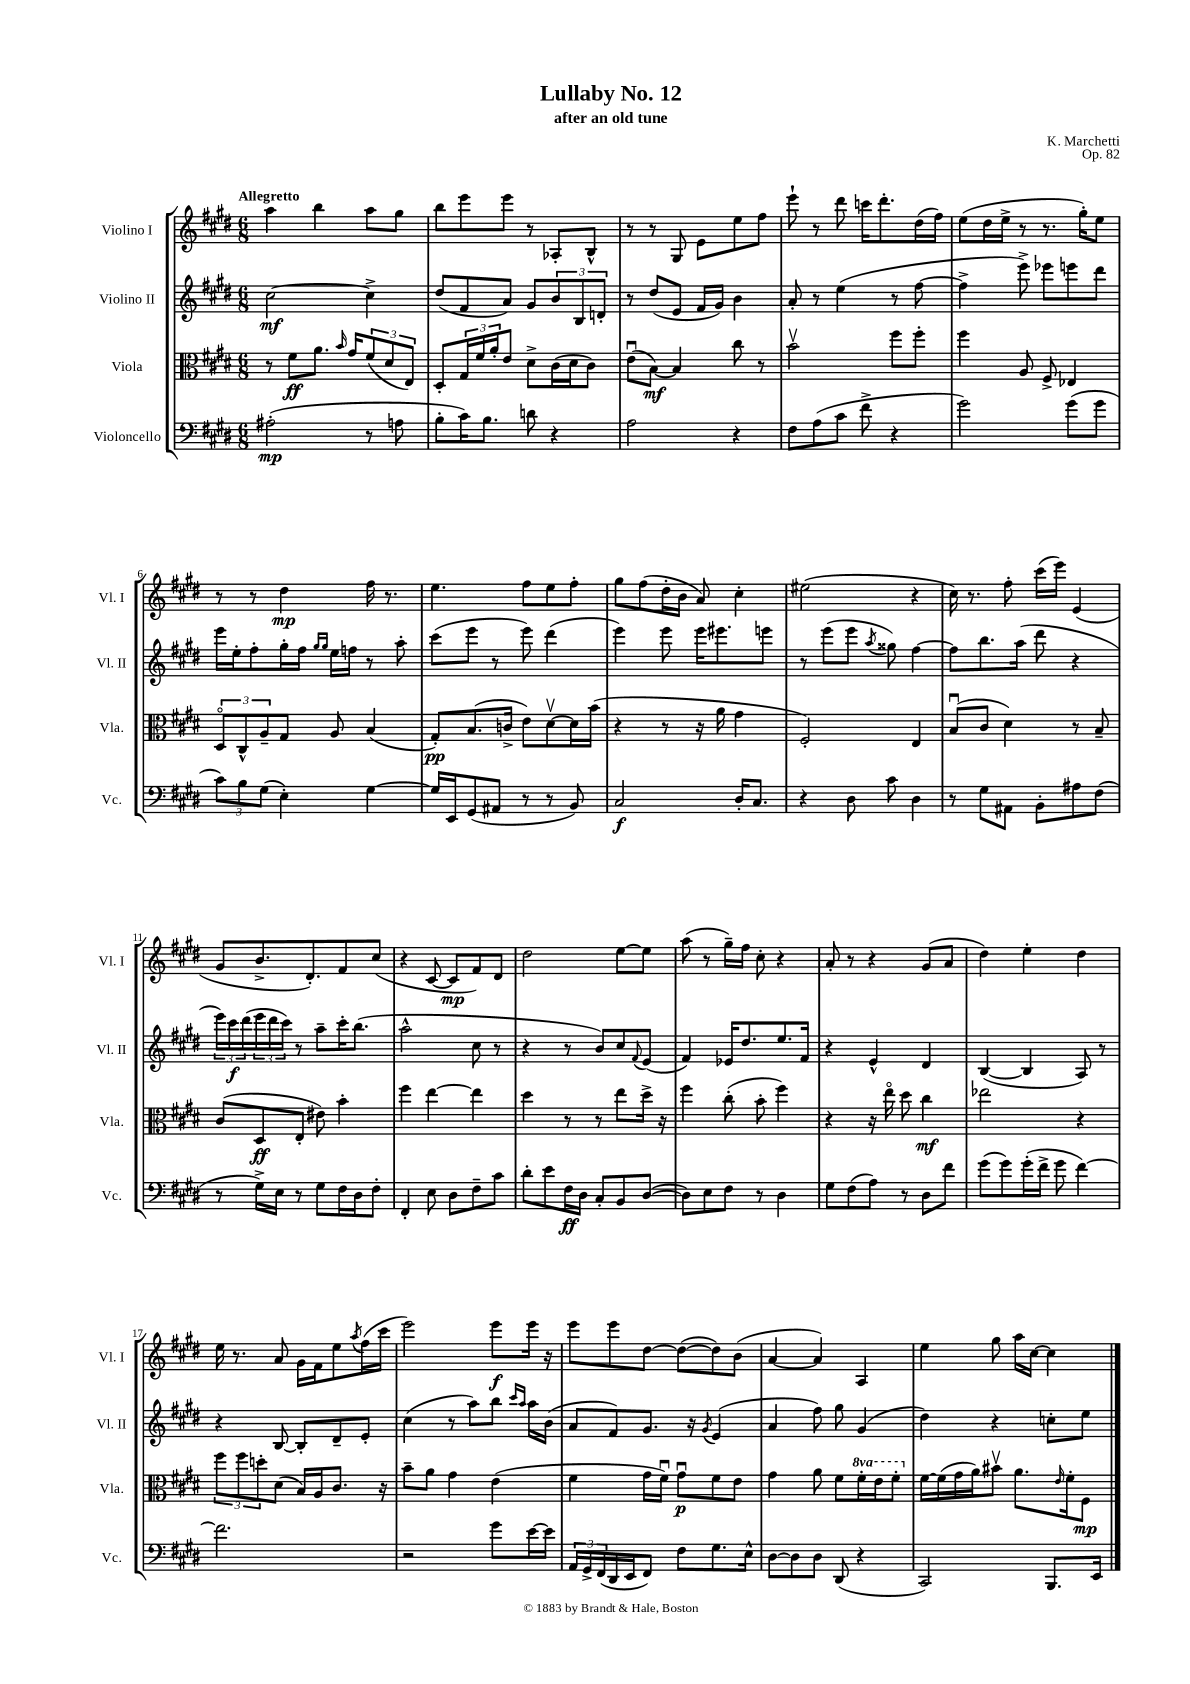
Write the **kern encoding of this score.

**kern	**dynam	**kern	**dynam	**kern	**dynam	**kern	**dynam
*part4	*part4	*part3	*part3	*part2	*part2	*part1	*part1
*staff4	*staff4	*staff3	*staff3	*staff2	*staff2	*staff1	*staff1
*I"Violoncello	*	*I"Viola	*	*I"Violino II	*	*I"Violino I	*
*I'Vc.	*	*I'Vla.	*	*I'Vl. II	*	*I'Vl. I	*
*clefF4	*	*clefC3	*	*clefG2	*	*clefG2	*
*k[f#c#g#d#]	*	*k[f#c#g#d#]	*	*k[f#c#g#d#]	*	*k[f#c#g#d#]	*
*M6/8	*	*M6/8	*	*M6/8	*	*M6/8	*
=1	=1	=1	=1	=1	=1	=1	=1
!	!	!	!	!	!	!LO:TX:a:B:t=Allegretto	!
(2A#X'\	mp	8r	.	[2cc#\	mf	4aa\	.
.	.	8f#\L	ff	.	.	.	.
.	.	8.a\J	.	.	.	4bb\	.
.	.	16qqb/	.	.	.	.	.
.	.	16g#/KL	.	.	.	.	.
8r	.	(12f#/	.	4cc#^\]	.	8aa\L	.
.	.	12d#/	.	.	.	.	.
8An\	.	.	.	.	.	8gg#\J	.
.	.	12E/J)	.	.	.	.	.
=2	=2	=2	=2	=2	=2	=2	=2
8B'\L	.	8D#'/L	.	(8dd#/L	.	8bb\L	.
16c#\K)	.	24G#/L	.	8f#/	.	8eee\	.
.	.	24f#/	.	.	.	.	.
8.B\J	.	.	.	.	.	.	.
.	.	24a'/J	.	.	.	.	.
.	.	8e/J	.	8a/J)	.	8eee\J	.
8dn\	.	8d#^\L	.	8g#/L	.	8r	.
4r	.	(16c#\L	.	12b/	.	8A-X'/L	.
.	.	16d#\J	.	.	.	.	.
.	.	.	.	12B/	.	.	.
.	.	8c#\J)	.	.	.	8B^^/J	.
.	.	.	.	12dn'/J	.	.	.
=3	=3	=3	=3	=3	=3	=3	=3
2A\	.	(8eu\L	.	8r	.	8r	.
.	.	[8B\J)	mf	(8dd#/L	.	8r	.
.	.	4B/]	.	8e/J	.	8G#/	.
.	.	.	.	16f#/LL	.	8e\L	.
.	.	.	.	16g#/JJ)	.	.	.
4r	.	8cc#\	.	4b\	.	8ee\	.
.	.	8r	.	.	.	8ff#\J	.
=4	=4	=4	=4	=4	=4	=4	=4
8F#\L	.	2bv\	.	8a'/	.	8eee`\	.
(8A\	.	.	.	8r	.	8r	.
8c#\J	.	.	.	(4ee\	.	8ddd#\	.
8f#^\	.	.	.	.	.	16cccn\KL	.
.	.	.	.	.	.	8.ddd#'\	.
4r	.	8ff#\L	.	8r	.	.	.
.	.	8ff#'\J	.	[8ff#\	.	(16dd#\L	.
.	.	.	.	.	.	16ff#\JJ)	.
=5	=5	=5	=5	=5	=5	=5	=5
2g#\)	.	4ff#\	.	4ff#^\]	.	(8ee\L	.
.	.	.	.	.	.	16dd#\L	.
.	.	.	.	.	.	16ee^\JJ	.
.	.	8A/	.	8eee^\)	.	8r	.
.	.	8F#^/	.	8eee-X\L	.	8.r	.
(8g#\L	.	4E-X/	.	8eeen\	.	.	.
.	.	.	.	.	.	16gg#'\KL)	.
8g#\J	.	.	.	8ddd#\J	.	8ee\J	.
!!LO:LB:g=z
=6	=6	=6	=6	=6	=6	=6	=6
12c#\L)	.	12D#/L	.	16eee\LL	.	8r	.
.	.	.	.	16ee'\J	.	.	.
12B\	.	12C#^^/	.	.	.	.	.
.	.	.	.	8ff#'\	.	8r	.
(12G#\J	.	12A~/	.	.	.	.	.
4E'\)	.	8G#/J	.	16gg#'\L	.	4dd#\	mp
.	.	.	.	16ff#\JJ	.	.	.
.	.	.	.	16qqgg#/LL	.	.	.
.	.	.	.	16qqgg#/JJ	.	.	.
.	.	8A/	.	16ee\LL	.	.	.
.	.	.	.	16ffn\JJ	.	.	.
[4G#\	.	(4B/	.	8r	.	16ff#\	.
.	.	.	.	.	.	8.r	.
.	.	.	.	8aa'\	.	.	.
=7	=7	=7	=7	=7	=7	=7	=7
16G#/LL]	.	8G#'/L)	pp	(8ccc#\L	.	4.ee\	.
16EE/J	.	.	.	.	.	.	.
(8GG#/	.	(8.B/	.	8eee\J	.	.	.
8AA#X/J	.	.	.	8r	.	.	.
.	.	16cn^/Jk	.	.	.	.	.
8r	.	8e\L)	.	8eee\)	.	8ff#\L	.
8r	.	[8d#v\	.	(4ddd#\	.	8ee\	.
8BB/)	.	16d#\L]	.	.	.	8ff#'\J	.
.	.	(16b\JJ	.	.	.	.	.
=8	=8	=8	=8	=8	=8	=8	=8
2C#/	f	4r	.	4eee\)	.	8gg#\L	.
.	.	.	.	.	.	(8ff#\	.
.	.	8r	.	8eee\	.	16dd#'\L	.
.	.	.	.	.	.	16b\JJ	.
.	.	16r	.	16eee\KL	.	8a/)	.
.	.	16a\	.	8.eee#X\	.	.	.
16D#'/KL	.	4g#\	.	.	.	4cc#'\	.
8.C#/J	.	.	.	.	.	.	.
.	.	.	.	8eeen\J	.	.	.
=9	=9	=9	=9	=9	=9	=9	=9
4r	.	2F#'/)	.	8r	.	(2ee#X\	.
.	.	.	.	(8eee\L	.	.	.
8D#\	.	.	.	8eee\J	.	.	.
.	.	.	.	8qaa/	.	.	.
8c#\	.	.	.	8gg##X\)	.	.	.
4D#\	.	4E/	.	[4ff#\	.	4r	.
=10	=10	=10	=10	=10	=10	=10	=10
8r	.	(8Bu/L	.	8ff#\L]	.	16cc#\)	.
.	.	.	.	.	.	8.r	.
8G#\L	.	8c#/J	.	8.bb\	.	.	.
8AA#X\J	.	4d#\)	.	.	.	8ff#'\	.
.	.	.	.	(16aa\Jk	.	.	.
8BB'\L	.	.	.	8ddd#\	.	(16ccc#\LL	.
.	.	.	.	.	.	16eee\JJ)	.
8A#X\	.	8r	.	4r	.	(4e/	.
(8F#\J	.	8B~/	.	.	.	.	.
!!LO:LB:g=z
=11	=11	=11	=11	=11	=11	=11	=11
8r	.	(8c#/L	.	24eee\LL)	.	8g#/L	.
.	.	.	.	24ccc#\	f	.	.
.	.	.	.	(24ddd#\	.	.	.
16G#^\LL)	.	8D#/	ff	24eee\	.	8.b^/	.
.	.	.	.	24ddd#\	.	.	.
16E\JJ	.	.	.	.	.	.	.
.	.	.	.	24ccc#\JJ)	.	.	.
8r	.	8E'/J	.	8r	.	.	.
.	.	.	.	.	.	8.d#'/)	.
8G#\L	.	8e#X\)	.	8aa~\L	.	.	.
16F#\L	.	4b'\	.	16ccc#'\K	.	8f#/	.
16D#\J	.	.	.	(8.bb\J	.	.	.
8F#'\J	.	.	.	.	.	(8cc#/J	.
=12	=12	=12	=12	=12	=12	=12	=12
4FF#'/	.	4ff#\	.	2aa^^\	.	4r	.
8E\	.	[4ee\	.	.	.	[8c#/	.
8D#\L	.	.	.	.	.	8c#/L]	mp
8F#~\	.	4ee\]	.	8cc#\	.	8f#/)	.
8c#\J	.	.	.	8r	.	8d#/J	.
=13	=13	=13	=13	=13	=13	=13	=13
8d#'\L	.	4dd#\	.	4r	.	2dd#\	.
8e\	.	.	.	.	.	.	.
16F#\L	ff	8r	.	8r	.	.	.
16D#\JJ	.	.	.	.	.	.	.
8C#'/L	.	8r	.	8b/L)	.	.	.
8BB/	.	8ee\L	.	8cc#/	.	[8ee\L	.
.	.	.	.	8qqf#/	.	.	.
([8D#/J	.	16dd#^\Jk	.	(8e/J	.	8ee\J]	.
.	.	16r	.	.	.	.	.
=14	=14	=14	=14	=14	=14	=14	=14
8D#\L])	.	4ff#\	.	4f#/)	.	(8aa\	.
8E\	.	.	.	.	.	8r	.
8F#\J	.	(8cc#'\	.	16e-X/KL	.	16gg#~\LL)	.
.	.	.	.	8.dd#/	.	16ff#\JJ	.
8r	.	8b'\	.	.	.	8cc#'\	.
4D#\	.	4ff#\)	.	8.ee/	.	4r	.
.	.	.	.	16f#/Jk	.	.	.
=15	=15	=15	=15	=15	=15	=15	=15
8G#\L	.	4r	.	4r	.	8a'/	.
(8F#\	.	.	.	.	.	8r	.
8A\J)	.	16r	.	4e^^/	.	4r	.
.	.	16ee\	.	.	.	.	.
8r	.	8dd#\	.	.	.	.	.
8D#\L	.	4cc#\	mf	4d#/	.	(8g#/L	.
8f#\J	.	.	.	.	.	8a/J	.
=16	=16	=16	=16	=16	=16	=16	=16
(8g#\L	.	2ee-X\	.	([4B/	.	4dd#\)	.
8g#\)	.	.	.	.	.	.	.
(16g#'\L	.	.	.	4B/]	.	4ee'\	.
16f#^\JJ	.	.	.	.	.	.	.
8g#\	.	.	.	.	.	.	.
[4f#\)	.	4r	.	8A/)	.	4dd#\	.
.	.	.	.	8r	.	.	.
!!LO:LB:g=z
=17	=17	=17	=17	=17	=17	=17	=17
2.f#\]	.	12ff#\L	.	4r	.	16ee\	.
.	.	.	.	.	.	8.r	.
.	.	12ff#\	.	.	.	.	.
.	.	12ddn'\	.	.	.	.	.
.	.	(8d#\J	.	[8B/	.	8a/	.
.	.	16B/LL)	.	8B'/L]	.	16g#\LL	.
.	.	16A/J	.	.	.	16f#\J	.
.	.	8.c#/J	.	8d#~/	.	8ee\	.
.	.	.	.	.	.	8qaa/	.
.	.	.	.	8e'/J	.	(16ff#\L	.
.	.	16r	.	.	.	16ccc#\JJ	.
=18	=18	=18	=18	=18	=18	=18	=18
2r	.	8b~\L	.	(4cc#\	.	2eee\)	.
.	.	8a\J	.	.	.	.	.
.	.	4g#\	.	8r	.	.	.
.	.	.	.	8aa\L)	.	.	.
8g#\L	.	(4e\	.	8bb\J	.	8eee\L	f
.	.	.	.	16qqccc#/LL	.	.	.
.	.	.	.	16qqaa/JJ	.	.	.
[16e\L	.	.	.	16aa\LL	.	16eee\Jk	.
16e\JJ]	.	.	.	(16b\JJ	.	16r	.
=19	=19	=19	=19	=19	=19	=19	=19
24AA/LL	.	4f#\	.	8a/L	.	8eee\L	.
24GG#^/	.	.	.	.	.	.	.
(24FF#/	.	.	.	.	.	.	.
16DD#/	.	.	.	8f#/)	.	8eee\	.
16EE/J	.	.	.	.	.	.	.
8FF#/J)	.	16g#\LL	.	8.g#/J	.	[8dd#\J	.
.	.	16f#u\JJ)	.	.	.	.	.
8F#\L	.	8g#u\L	p	.	.	(8dd#\L_	.
.	.	.	.	16r	.	.	.
.	.	.	.	8qg#/	.	.	.
8.G#\	.	8f#\	.	(4e/	.	8dd#\])	.
.	.	8e\J	.	.	.	(8b\J	.
16E^^\Jk	.	.	.	.	.	.	.
=20	=20	=20	=20	=20	=20	=20	=20
[8D#\L	.	4g#\	.	4a/	.	[4a/	.
8D#\]	.	.	.	.	.	.	.
8D#\J	.	8a\	.	8ff#\)	.	4a/])	.
(8DD#/	.	8f#\L	.	8gg#\	.	.	.
*	*	*8va	*	*	*	*	*
4r	.	16ff#'\L	.	(4g#/	.	4A/	.
.	.	16ee\J	.	.	.	.	.
.	.	8ff#'\J	.	.	.	.	.
=21	=21	=21	=21	=21	=21	=21	=21
*	*	*X8va	*	*	*	*	*
2CC#/)	.	[16f#\LL	.	4dd#\)	.	4ee\	.
.	.	(16f#\]	.	.	.	.	.
.	.	16g#\	.	.	.	.	.
.	.	16a\J)	.	.	.	.	.
.	.	8b#Xv\J	.	4r	.	8gg#\	.
.	.	8.a\L	.	.	.	16aa\LL	.
.	.	.	.	.	.	[16cc#\JJ	.
8.BBB/L	.	.	.	8ccn'\L	.	4cc#\]	.
.	.	16qqe/	.	.	.	.	.
.	.	16f#'\k	.	.	.	.	.
.	.	8F#\J	mp	8ee\J	.	.	.
16EE/Jk	.	.	.	.	.	.	.
==	==	==	==	==	==	==	==
*-	*-	*-	*-	*-	*-	*-	*-
